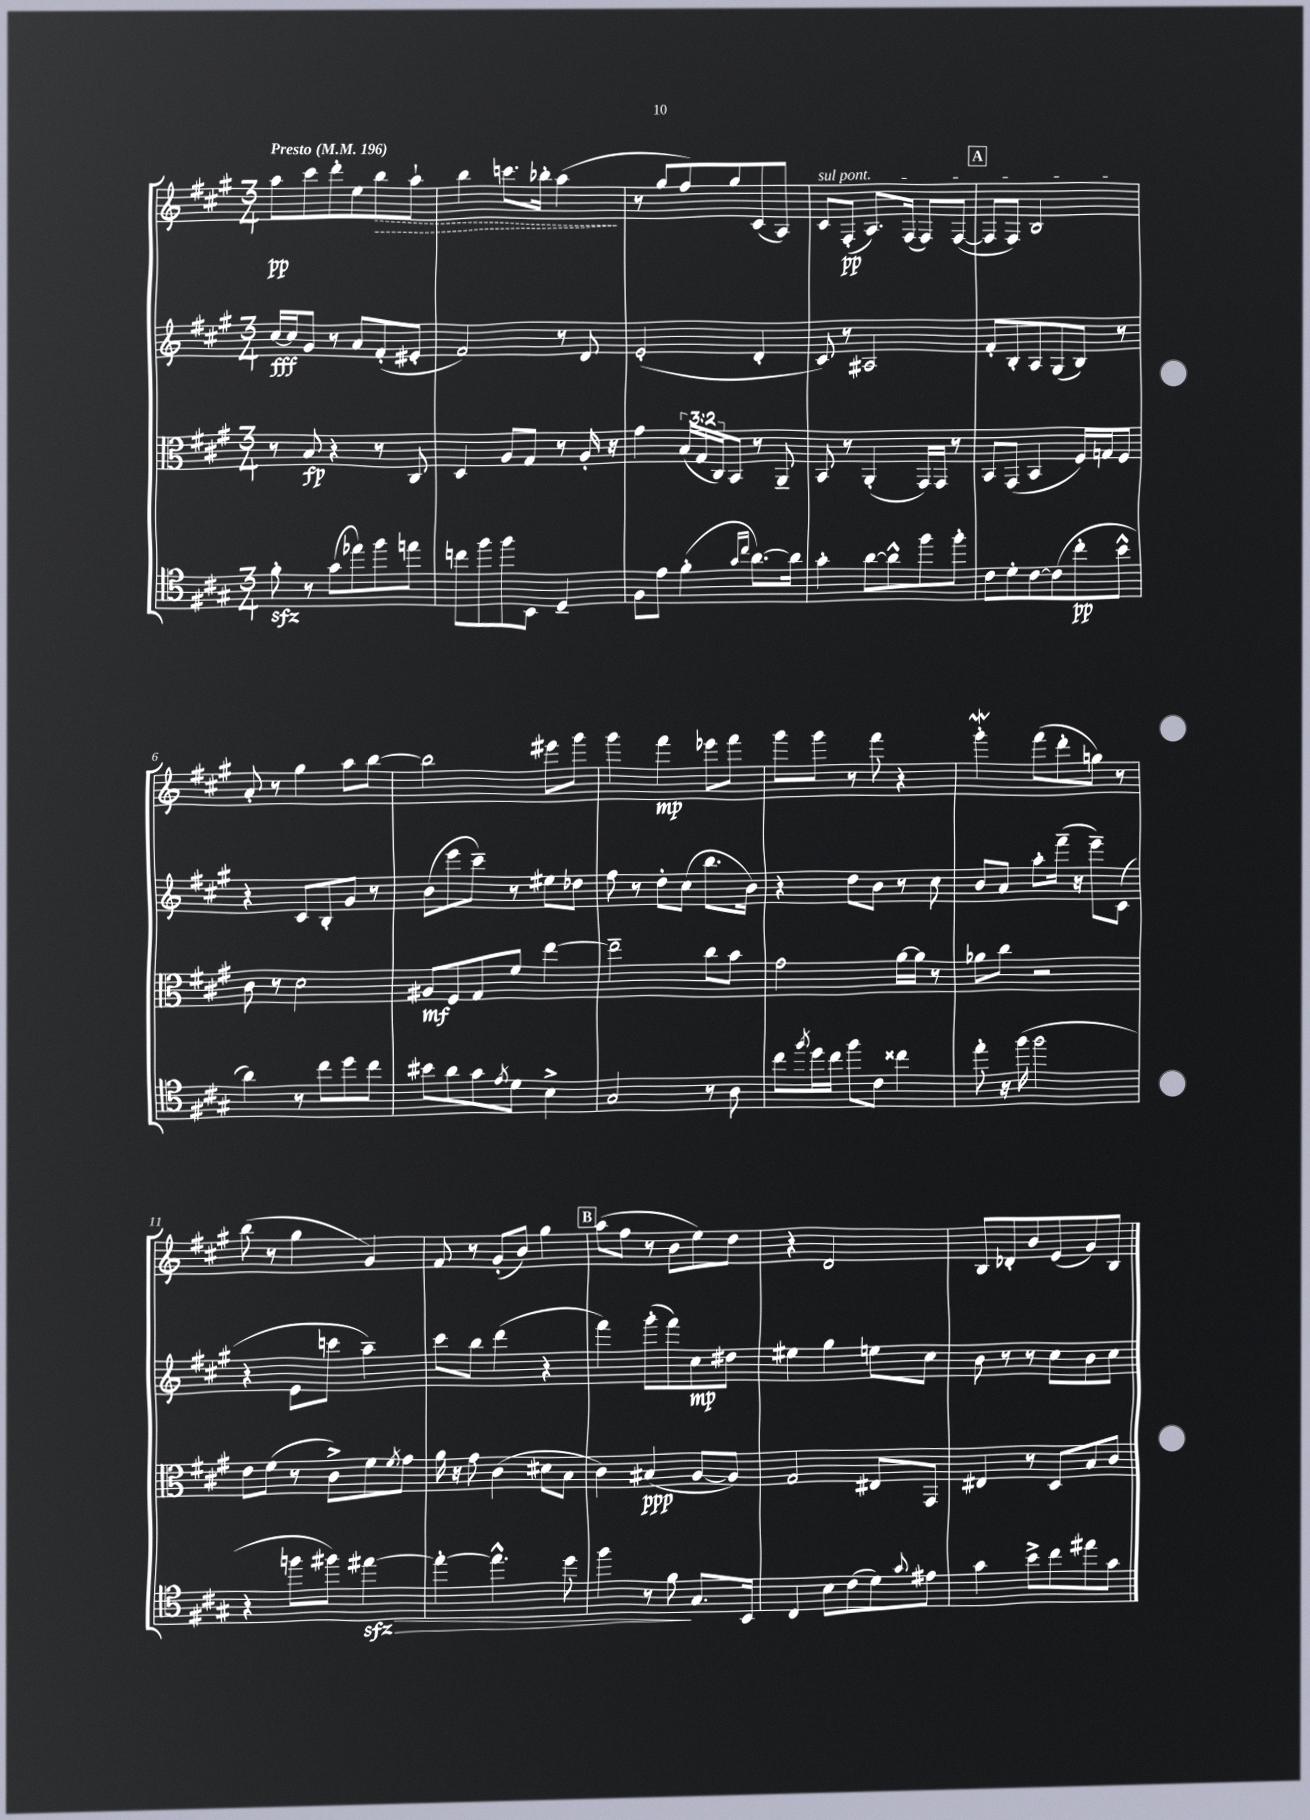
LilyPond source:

<<
\new StaffGroup <<
\new Staff = "s0" {
    \clef treble \key a \major \numericTimeSignature \time 3/4 \tempo "Presto" 4 = 196
    a''8\pp cis'''8 d'''8-. e''8 \once \override Hairpin.style = #'dashed-line b''8\> a''8-! |
    b''4 c'''8. bes''16-. a''4\!( |
    r8 gis''8 fis''8) gis''8 cis'8( a8) |
    \once \override TextSpanner.bound-details.left.text = \markup { \italic "sul pont." } cis'8\startTextSpan fis8-.\pp( a8.) fis16( fis8) fis8~( |
    \mark \markup { \box "A" } fis8 fis8) b2\stopTextSpan |
    a'8-. r8 gis''4 a''8 b''8~ |
    b''2 eis'''8 gis'''8 |
    gis'''4 fis'''4\mp ees'''8 fis'''8 |
    gis'''8 gis'''8 r8 fis'''8 r4 |
    gis'''4-.\mordent fis'''8( d'''8-. g''8) r8 |
    b''8( r8 gis''4 gis'4) |
    fis'8 r8 gis'8-.( b'8) gis''4 |
    \mark \markup { \box "B" } a''8( fis''8 r8 b'8 e''8) d''8 |
    r4 d'2 |
    b8 des'8-. b'8 e'8( gis'8) b8 \bar "|." |
}
\new Staff = "s1" {
    \clef treble \key a \major \numericTimeSignature \time 3/4
    cis''16~\fff cis''16 gis'8 r8 a'8 fis'8-.( eis'8-. |
    fis'2) r8 d'8 |
    e'2-.( d'4-. |
    cis'8) r8 ais2 |
    \mark \markup { \box "A" } fis'8-. b8-. a8 gis8( b8) r8 |
    r4 cis'8 b8-. gis'8 r8 |
    b'8( e'''8 cis'''8--) r8 eis''8 des''8 |
    fis''8 r8 d''8-. cis''8( b''8. b'16) |
    r4 d''8 b'8 r8 cis''8 |
    b'8 a'8 a''8-. fis'''16--( r16 e'''8--) cis'8( |
    r4 e'8 c'''8 a''4--) |
    cis'''8 b''8 d'''4( r4 |
    \mark \markup { \box "B" } fis'''4) gis'''8-.( fis'''8) cis''8\mp dis''8 |
    eis''4 gis''4 e''8 cis''8 |
    b'8 r8 r8 cis''8 b'8 cis''8 \bar "|." |
}
\new Staff = "s2" {
    \clef alto \key a \major \numericTimeSignature \time 3/4 \override Staff.TupletNumber.text = #tuplet-number::calc-fraction-text
    r8 b8\fp r4 r8 cis8 |
    d4 a8 gis8 r8 a16-. r16 |
    gis'4 \tuplet 3/2 { b16( gis16 cis16) } b,8 r8 a,8-- |
    b,8 r8 a,4-.( gis,16) gis,16 r8 |
    \mark \markup { \box "A" } b,8 gis,8( b,4 fis16) g16 fis8 |
    cis'8 r8 d'2 |
    ais8\mf fis8 gis8 fis'8 e''4~ |
    e''2-- cis''8 b'8 |
    gis'2 a'16~ a'16 r8 |
    aes'8 cis''8 r2 |
    e'8 fis'8( r8 cis'8->) fis'8 \acciaccatura { fis'8 } gis'8 |
    a'16 r16 gis'8 cis'4( dis'8 b8 |
    \mark \markup { \box "B" } cis'4) bis4\ppp( a8~ a8) |
    gis2 eis8 gis,8 |
    eis4 r8 d8 b8 cis'8 \bar "|." |
}
\new Staff = "s3" {
    \clef tenor \key a \major \numericTimeSignature \time 3/4
    fis'8-.\sfz r8 gis'8( ees''8) fis''8 e''8 |
    c''8 fis''8 fis''8 b,8 d4-- |
    fis8 e'8 fis'4-.( \grace { gis'16 cis''16 } a'8.~) a'16 |
    gis'4-. a'8~ a'8-^ fis''8 fis''8-. |
    \mark \markup { \box "A" } cis'8 d'8-. cis'8~ cis'8( cis''8-.\pp b'8-^ |
    a'4) r8 cis''8 d''8 cis''8 |
    bis'8 a'8 gis'8 \acciaccatura { e'8 } d'8 b4-> |
    gis2 r8 a8 |
    cis''8 \acciaccatura { fis''8 } d''16 cis''16 fis''8 cis'8 cisis''4 |
    e''8-. r16 fis''16( fis''2 |
    r4 f''8 fis''8) eis''4~\sfz\> |
    eis''4~-. eis''4.-^ d''8 |
    \mark \markup { \box "B" } fis''4 r8 fis'8\! gis8. b,16 |
    cis4 b8 cis'8( d'8) \appoggiatura { gis'8 } eis'8 |
    gis'4 b'8-> cis''8 eis''8 gis'8 \bar "|." |
}
>>
>>
